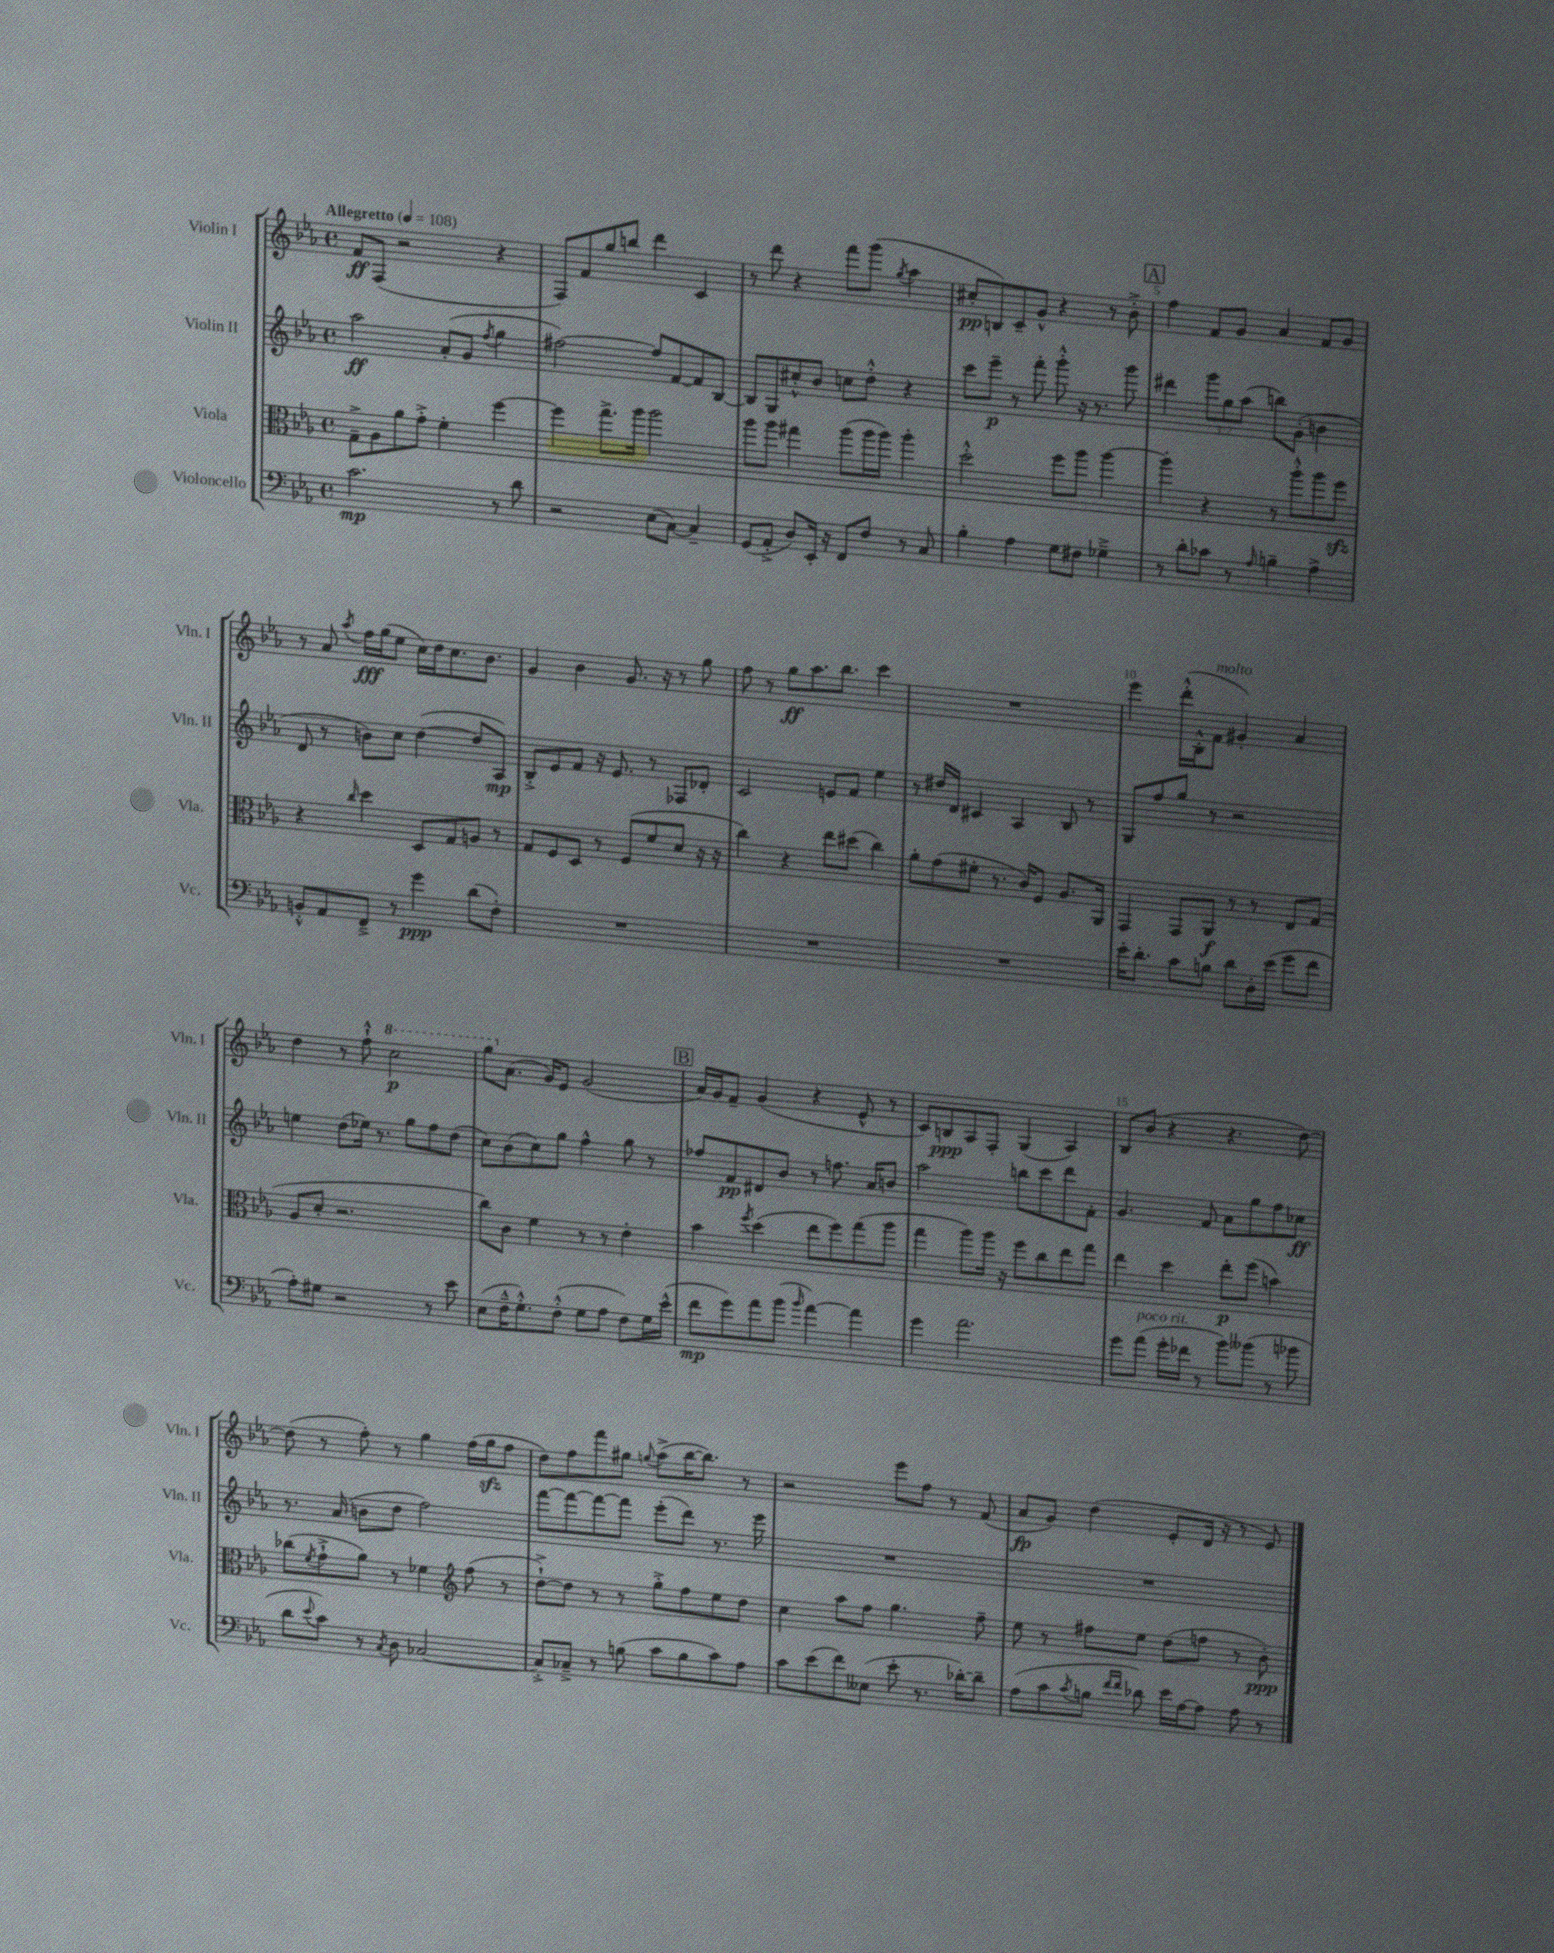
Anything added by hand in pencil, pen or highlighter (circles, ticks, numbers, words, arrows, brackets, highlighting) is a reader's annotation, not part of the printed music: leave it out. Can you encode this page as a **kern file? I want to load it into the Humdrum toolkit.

**kern	**dynam	**kern	**dynam	**kern	**dynam	**kern	**dynam
*part4	*part4	*part3	*part3	*part2	*part2	*part1	*part1
*staff4	*staff4	*staff3	*staff3	*staff2	*staff2	*staff1	*staff1
*I"Violoncello	*	*I"Viola	*	*I"Violin II	*	*I"Violin I	*
*I'Vc.	*	*I'Vla.	*	*I'Vln. II	*	*I'Vln. I	*
*clefF4	*	*clefC3	*	*clefG2	*	*clefG2	*
*k[b-e-a-]	*	*k[b-e-a-]	*	*k[b-e-a-]	*	*k[b-e-a-]	*
*M4/4	*	*M4/4	*	*M4/4	*	*M4/4	*
*met(c)	*	*met(c)	*	*met(c)	*	*met(c)	*
*MM108	*	*MM108	*	*MM108	*	*MM108	*
=1	=1	=1	=1	=1	=1	=1	=1
!	!	!	!	!	!	!LO:TX:a:B:t=Allegretto	!
2.c\	mp	8G~^\L	.	2aa-\	ff	8f/L	ff
.	.	8A-\	.	.	.	(8F/J	.
.	.	8a-\	.	.	.	2r	.
.	.	8g'^\J	.	.	.	.	.
.	.	4f'\	.	(8a-'/L	.	.	.
.	.	.	.	8g/J	.	.	.
.	.	.	.	8qff/	.	.	.
8r	.	[4ff\	.	4gg\	.	4r	.
8d\	.	.	.	.	.	.	.
=2	=2	=2	=2	=2	=2	=2	=2
2r	.	4ff\]	.	[2ff#X\)	.	8F/L)	.
.	.	.	.	.	.	8f/	.
.	.	8.gg^\L	.	.	.	8gg/	.
.	.	.	.	.	.	8bbn/J	.
.	.	16aa-\Jk	.	.	.	.	.
(8E-\L	.	2aa-\	.	8ff#/L]	.	4ddd\	.
[8C\J)	.	.	.	[8f/	.	.	.
4C~/]	.	.	.	8f/]	.	4c/	.
.	.	.	.	[8B-/J	.	.	.
=3	=3	=3	=3	=3	=3	=3	=3
(8GG/L	.	8aa-\L	.	8B-/L]	.	8r	.
8AA-'^/J	.	8aa-\J	.	8G/	.	8ddd\	.
8D/L)	.	4gg#X\	.	8cc#X'^^/	.	4r	.
16EE-'/Jk	.	.	.	8b-/J	.	.	.
16r	.	.	.	.	.	.	.
8FF/L	.	(8aa-\L	.	8ccn\L	.	8fff\L	.
8F/J	.	16aa-\L	.	8dd'^^\J	.	(8ggg\J	.
.	.	16aa-\JJ)	.	.	.	.	.
.	.	.	.	.	.	8qgg/	.
8r	.	4aa-'\	.	4r	.	4aa-\	.
8C/	.	.	.	.	.	.	.
=4	=4	=4	=4	=4	=4	=4	=4
4B-'\	.	2dd'^^\	.	8ccc\L	.	8cc#X'/L	pp
.	.	.	.	8eee-~\J	p	8Bn/)	.
4A-\	.	.	.	8r	.	8c~/	.
.	.	.	.	8fff'\	.	8g^^/J	.
8G\L	.	8ff\L	.	8ggg'^^\	.	4r	.
8F#X\J	.	8aa-\J	.	16r	.	.	.
.	.	.	.	8.r	.	.	.
4G-X~^\	.	[4aa-\	.	.	.	8r	.
.	.	.	.	8ggg\	.	8b-'^\	.
!!LO:REH:place=s1:t=A
=5	=5	=5	=5	=5	=5	=5	=5
8r	.	4aa-'\]	.	4ddd#X\	.	4ff\	.
8d'\L	.	.	.	.	.	.	.
8c-X\J	.	4r	.	12ggg\L	.	8f/L	.
.	.	.	.	12gg\	.	.	.
8r	.	.	.	.	.	8g/J	.
.	.	.	.	(12aa-\J	.	.	.
16qqA-/	.	.	.	.	.	.	.
4Bn~\	.	8r	.	8bbn\L)	.	4a-/	.
.	.	8aa-'^^\L	.	(8g'\J	.	.	.
4A-^\	.	8aa-\	.	4bn\	.	8f/L	.
.	.	8ffzz\J	.	.	.	8g/J	.
!!LO:LB:g=z
=6	=6	=6	=6	=6	=6	=6	=6
8BBn'^^/L	.	4r	.	8d/	.	8r	.
8AA-/	.	.	.	8r	.	8a-/	.
.	.	16qqcc/	.	.	.	8qaa-/	.
8FF~^/J	.	4dd\	.	8bn\L)	.	16ff\LL	fff
.	.	.	.	.	.	(16gg\J	.
8r	.	.	.	8cc\J	.	8ee-\J	.
4g\	ppp	8D/L	.	([4dd\	.	16cc\LL)	.
.	.	.	.	.	.	16dd\J	.
.	.	8G/	.	.	.	8.cc\	.
(8d\L	.	8An/J	.	8dd/L]	.	.	.
.	.	.	.	.	.	8.b-\J	.
8F'\J)	.	8r	.	8A-/J)	mp	.	.
=7	=7	=7	=7	=7	=7	=7	=7
1r	.	8G/L	.	8B-'^/L	.	4g/	.
.	.	8F/	.	8e-/	.	.	.
.	.	8D/J	.	8f/J	.	4b-\	.
.	.	8r	.	16r	.	.	.
.	.	.	.	8.e-/	.	.	.
.	.	(8F/L	.	.	.	8.g/	.
.	.	8f/	.	8r	.	.	.
.	.	.	.	.	.	16r	.
.	.	8d/J	.	8F-X/L	.	8r	.
.	.	16r	.	8d-X'/J	.	8gg\	.
.	.	16r	.	.	.	.	.
=8	=8	=8	=8	=8	=8	=8	=8
1r	.	4cc\)	.	2c/	.	8ff\	.
.	.	.	.	.	.	8r	.
.	.	4r	.	.	.	8gg\L	ff
.	.	.	.	.	.	8.aa-\	.
.	.	8ee-\L	.	8en/L	.	.	.
.	.	.	.	.	.	8.bb-\J	.
.	.	(8dd#X\J	.	8f/J	.	.	.
.	.	4cc\)	.	4ee-\	.	4ccc\	.
=9	=9	=9	=9	=9	=9	=9	=9
1r	.	8a-'\L	.	8r	.	1r	.
.	.	(8g\	.	16dd#X/LL	.	.	.
.	.	.	.	16d/JJ	.	.	.
.	.	8f#X'\J	.	4c#X/	.	.	.
.	.	8.r	.	.	.	.	.
.	.	.	.	4A-/	.	.	.
.	.	16c/KL)	.	.	.	.	.
.	.	8F/J	.	.	.	.	.
.	.	8.A-/L	.	8B-/	.	.	.
.	.	.	.	8r	.	.	.
.	.	16AA-/Jk	.	.	.	.	.
=10	=10	=10	=10	=10	=10	=10	=10
16e-'\KL	.	4GG/	.	8G/L	.	4eee-\	.
8.d'\J	.	.	.	.	.	.	.
.	.	.	.	8ff/	.	.	.
8c\L	.	8GG/L	.	8gg/J	.	(16ddd'^^\LL	.
.	.	.	.	.	.	16B-'^^\J	.
!	!	!	!	!	!	!LO:TX:a:i:t=molto	!
8Bn\J	.	8AA-/J	f	8r	.	8f\J	.
8d\L	.	8r	.	2r	.	4g#X'/)	.
16D'\L	.	8r	.	.	.	.	.
(16e-\JJ	.	.	.	.	.	.	.
8g\L	.	8E-/L	.	.	.	4a-/	.
8f\J	.	(8G/J	.	.	.	.	.
!!LO:LB:g=z
=11	=11	=11	=11	=11	=11	=11	=11
8A-'\L)	.	8A-/L	.	4een\	.	4dd\	.
8G#X\J	.	8d'/J	.	.	.	.	.
2r	.	2.r	.	(8dd\L	.	8r	.
.	.	.	.	16ee-X\Jk)	.	8ff`^^\	.
.	.	.	.	8.r	.	.	.
*	*	*	*	*	*	*8va	*
.	.	.	.	.	.	2ccc\	p
.	.	.	.	8gg\L	.	.	.
8r	.	.	.	8ff\	.	.	.
8e-\	.	.	.	(8dd\J	.	.	.
=12	=12	=12	=12	=12	=12	=12	=12
(8E-\L	.	8cc\L)	.	8cc\L)	.	8ggg\L	.
*	*	*	*	*	*	*X8va	*
16F~^^\K	.	8c\J	.	(8b-\	.	(8.a-\J	.
8.G'^^\)	.	.	.	.	.	.	.
.	.	4f\	.	8cc\)	.	.	.
.	.	.	.	.	.	16g/KL)	.
(8F'^^\J	.	.	.	8gg\J	.	8e-/J	.
8G\L	.	8r	.	4ff^^\	.	(2g/	.
8A-\J	.	8r	.	.	.	.	.
8F\L)	.	4e-'\	.	8gg\	.	.	.
16G\L	.	.	.	8r	.	.	.
(16e-^^\JJ	.	.	.	.	.	.	.
!!LO:REH:place=s1:t=B
=13	=13	=13	=13	=13	=13	=13	=13
8f\L	mp	4b-\	.	8ff-X/L	.	16a-/LL)	.
.	.	.	.	.	.	16g/J	.
8g\)	.	.	.	8f/	pp	8f~/J	.
.	.	8qff/	.	.	.	.	.
8a-\	.	(4dd\	.	8d#X/	.	(4g/	.
(8b-\J	.	.	.	8b-/J	.	.	.
16qqb-/	.	.	.	.	.	.	.
[4a-\)	.	8ee-\L	.	8r	.	4r	.
.	.	8ff\)	.	8.ffn\	.	.	.
4a-\]	.	(8gg\	.	.	.	8e-^^/	.
.	.	.	.	16a-/KL	.	.	.
.	.	8aa-\J	.	8bn/J	.	8r	.
=14	=14	=14	=14	=14	=14	=14	=14
4g\	.	4gg\	.	2aa-\	.	8c/L)	.
.	.	.	.	.	.	8Bn/	ppp
2.a-\	.	8aa-\L)	.	.	.	8A-/	.
.	.	16aa-\Jk	.	.	.	8F'/J	.
.	.	16r	.	.	.	.	.
.	.	8ff\L	.	8bbn\L	.	(4G/	.
.	.	8cc\	.	8ccc\	.	.	.
.	.	8ee-\	.	8ddd\	.	4A-/)	.
.	.	8gg\J	.	8f'\J	.	.	.
=15	=15	=15	=15	=15	=15	=15	=15
8g\L	.	4ee-\	.	4.g/	.	8B-/L	.
!LO:TX:a:i:t=poco rit.	!	!	!	!	!	!	!
(8a-\J	.	.	.	.	.	(8b-/J	.
16g'\LL	.	4dd\	.	.	.	4r	.
16f-X\JJ	.	.	.	.	.	.	.
8r	.	.	.	8f/	.	.	.
8b-\L)	.	8ee-'\L	p	8a-\L	.	4.r	.
(8b--X\J	.	(8ff\J	.	8gg\	.	.	.
8r	.	4bn\)	.	8ff\	.	.	.
8b-X\	.	.	.	8cc-X\J	ff	[8dd\)	.
!!LO:LB:g=z
=16	=16	=16	=16	=16	=16	=16	=16
8d\L	.	(8cc-X\L	.	8.r	.	(8dd\]	.
8qqe-/	.	8qf/	.	.	.	.	.
8c\J)	.	8g`^\	.	.	.	8r	.
.	.	.	.	(16a-/	.	.	.
8r	.	8a-\J)	.	8bn\L	.	8ff'\)	.
8qC/	.	.	.	.	.	.	.
8D\	.	8r	.	8dd\J	.	8r	.
[2C-X/	.	4f-X\	.	2ff\)	.	4gg\	.
*	*	*clefG2	*	*	*	*	*
.	.	(8ff\	.	.	.	(16ff\LL	.
.	.	.	.	.	.	16ggzz\J	.
.	.	8r	.	.	.	8ff\J	.
=17	=17	=17	=17	=17	=17	=17	=17
8C-'^/L]	.	[8dd`^\L)	.	[8fff\L	.	8dd\L)	.
8C-X~^/J	.	8dd\J]	.	8fff\_	.	8ff\	.
8r	.	8r	.	8fff\_	.	8fff\	.
(8Bn\	.	8r	.	8fff\J]	.	8gg#X\J	.
.	.	.	.	.	.	8qqggn/	.
8c\L	.	8gg'^\L	.	(8eee-'\L	.	(8aa-^\L	.
8B\	.	8ff\	.	8ddd\J)	.	[16bb-\K	.
.	.	.	.	.	.	8.bb-\J])	.
8c\)	.	8ee-\	.	8.r	.	.	.
8A-\J	.	8dd\J	.	.	.	8r	.
.	.	.	.	16eee-\	.	.	.
=18	=18	=18	=18	=18	=18	=18	=18
8c\L	.	4cc\	.	1r	.	2r	.
(8e-\	.	.	.	.	.	.	.
8f\)	.	8aa-\L	.	.	.	.	.
(8E--X\J	.	8ff\J	.	.	.	.	.
8e-'\	.	4.gg\	.	.	.	8eee-\L	.
8.r	.	.	.	.	.	8ff\J	.
.	.	.	.	.	.	8r	.
[16d-X'\KL)	.	.	.	.	.	.	.
8d-~\J]	.	8ff~\	.	.	.	(8f/	.
=19	=19	=19	=19	=19	=19	=19	=19
(8A-\L	.	8ee-\	.	1r	.	8a-/L	fp
8c\	.	8r	.	.	.	8g/J)	.
8qc/	.	.	.	.	.	.	.
8Bn\J	.	8ff#X\L	.	.	.	(4dd\	.
16qqf/LL	.	.	.	.	.	.	.
16qqf/JJ	.	.	.	.	.	.	.
8d-X\)	.	8ee-\J	.	.	.	.	.
16e-\LL	.	(8dd\L	.	.	.	8e-'/L	.
[16A-\J	.	.	.	.	.	.	.
8A-\J]	.	8ffn\J	.	.	.	16d/Jk	.
.	.	.	.	.	.	16r	.
8A-\	.	8r	.	.	.	8r	.
8r	.	8b-'\)	ppp	.	.	8e-/)	.
==	==	==	==	==	==	==	==
*-	*-	*-	*-	*-	*-	*-	*-
